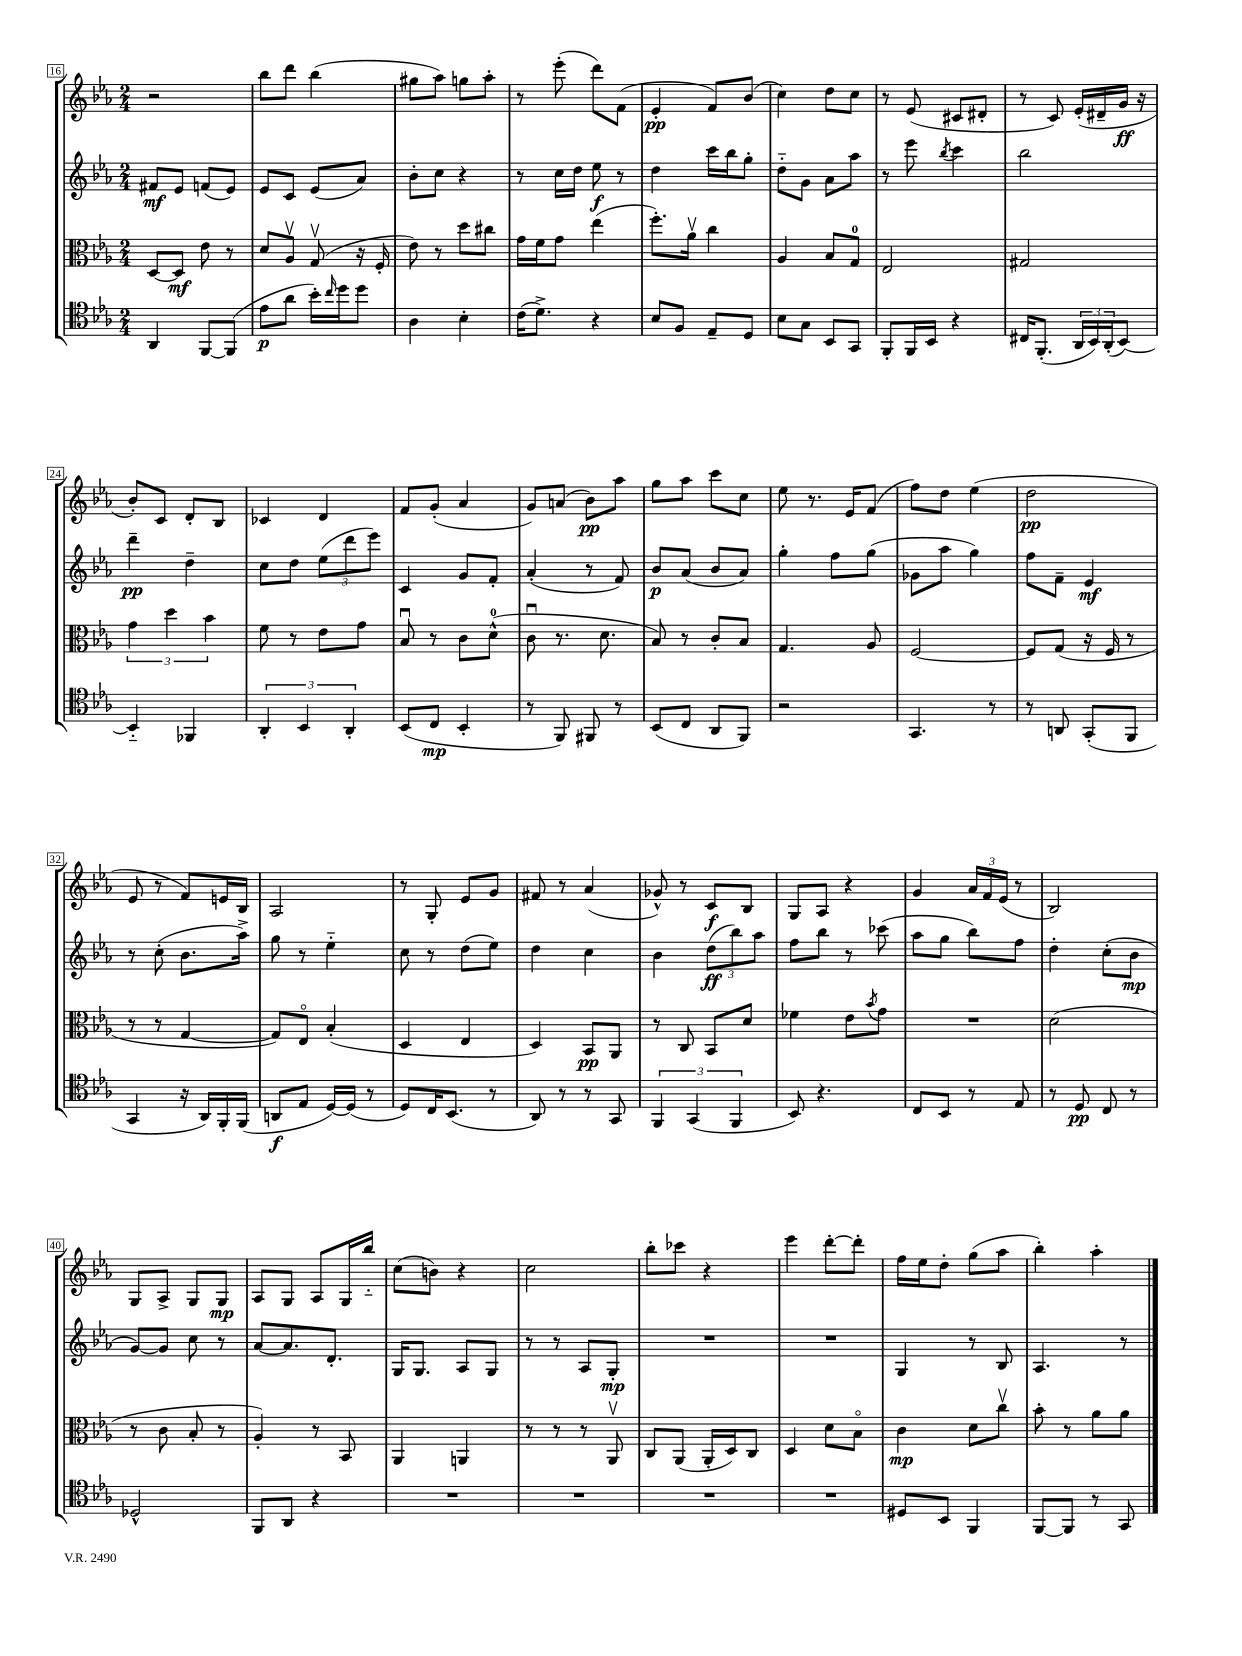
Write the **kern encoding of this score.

**kern	**dynam	**kern	**dynam	**kern	**dynam	**kern	**dynam
*part4	*part4	*part3	*part3	*part2	*part2	*part1	*part1
*staff4	*staff4	*staff3	*staff3	*staff2	*staff2	*staff1	*staff1
*clefC4	*	*clefC3	*	*clefG2	*	*clefG2	*
*k[b-e-a-]	*	*k[b-e-a-]	*	*k[b-e-a-]	*	*k[b-e-a-]	*
*M2/4	*	*M2/4	*	*M2/4	*	*M2/4	*
=16	=16	=16	=16	=16	=16	=16	=16
4AA-/	.	[8D/L	.	8f#X/L	mf	2r	.
.	.	8D/J]	mf	8e-/J	.	.	.
[8FF/L	.	8e-\	.	(8fn/L	.	.	.
(8FF/J]	.	8r	.	8e-/J)	.	.	.
=17	=17	=17	=17	=17	=17	=17	=17
8e-\L	p	8d/L	.	8e-/L	.	8bb-\L	.
8a-\J	.	8A-v/J	.	8c/J	.	8ddd\J	.
16b-'\LL)	.	(8Gv/	.	(8e-/L	.	(4bb-\	.
16qqcc/	.	.	.	.	.	.	.
16dd\J	.	.	.	.	.	.	.
8dd\J	.	16r	.	8a-/J)	.	.	.
.	.	16F'/	.	.	.	.	.
=18	=18	=18	=18	=18	=18	=18	=18
4A-\	.	8e-\)	.	8b-'\L	.	8gg#X\L	.
.	.	8r	.	8cc\J	.	8aa-\J)	.
4B-'\	.	8dd\L	.	4r	.	8ggn\L	.
.	.	8cc#X\J	.	.	.	8aa-'\J	.
=19	=19	=19	=19	=19	=19	=19	=19
(16c\KL	.	16g\LL	.	8r	.	8r	.
8.d^\J)	.	16f\J	.	.	.	.	.
.	.	8g\J	.	16cc\LL	.	(8eee-'\	.
.	.	.	.	16dd\JJ	.	.	.
4r	.	(4ee-\	.	8ee-\	f	8ddd\L)	.
.	.	.	.	8r	.	(8f\J	.
=20	=20	=20	=20	=20	=20	=20	=20
8B-/L	.	8.ff'\L)	.	4dd\	.	4e-'/	pp
8F/J	.	.	.	.	.	.	.
.	.	16a-v\Jk	.	.	.	.	.
8E-~/L	.	4cc\	.	16ccc\LL	.	8f/L)	.
.	.	.	.	16bb-\J	.	.	.
8D/J	.	.	.	8gg'\J	.	(8b-/J	.
=21	=21	=21	=21	=21	=21	=21	=21
8B-\L	.	4A-/	.	8dd\L	.	4cc\)	.
8G\J	.	.	.	8g\J	.	.	.
8BB-/L	.	8B-/L	.	8a-\L	.	8dd\L	.
8GG/J	.	8G/J	.	8aa-\J	.	8cc\J	.
=22	=22	=22	=22	=22	=22	=22	=22
8FF'/L	.	2E-/	.	8r	.	8r	.
16FF/L	.	.	.	8eee-\	.	(8e-/	.
16BB-/JJ	.	.	.	.	.	.	.
.	.	.	.	8qbb-/	.	.	.
4r	.	.	.	4ccc\	.	8c#X/L	.
.	.	.	.	.	.	8d#X'/J	.
=23	=23	=23	=23	=23	=23	=23	=23
16C#X/KL	.	2G#X/	.	2bb-\	.	8r	.
(8.FF'/J	.	.	.	.	.	.	.
.	.	.	.	.	.	8c/)	.
24AA-/LL	.	.	.	.	.	(16e-'/LL	.
24BB-/)	.	.	.	.	.	.	.
.	.	.	.	.	.	16d#X~/	.
(24AA-'/J	.	.	.	.	.	.	.
[8BB-/J)	.	.	.	.	.	16g/JJ	ff
.	.	.	.	.	.	16r	.
!!LO:LB:g=z
=24	=24	=24	=24	=24	=24	=24	=24
4BB-/]	.	6g\	.	4ddd~\	pp	8b-'/L)	.
.	.	.	.	.	.	8c/J	.
.	.	6dd\	.	.	.	.	.
4FF-X/	.	.	.	4dd~\	.	8d'/L	.
.	.	6b-\	.	.	.	.	.
.	.	.	.	.	.	8B-/J	.
=25	=25	=25	=25	=25	=25	=25	=25
6AA-'/	.	8f\	.	8cc\L	.	4c-X/	.
.	.	8r	.	8dd\J	.	.	.
6BB-/	.	.	.	.	.	.	.
.	.	8e-\L	.	(12ee-\L	.	4d/	.
6AA-'/	.	.	.	12ddd\	.	.	.
.	.	8g\J	.	.	.	.	.
.	.	.	.	12eee-\J)	.	.	.
=26	=26	=26	=26	=26	=26	=26	=26
(8BB-/L	.	8B-u/	.	4c/	.	8f/L	.
8C/J	mp	8r	.	.	.	(8g'/J	.
4BB-'/	.	8c\L	.	8g/L	.	4a-/	.
.	.	(8d^^\J	.	8f'/J	.	.	.
=27	=27	=27	=27	=27	=27	=27	=27
8r	.	8cu\	.	(4a-'/	.	8g/L)	.
8FF/)	.	8.r	.	.	.	(8an/J	.
8FF#X/	.	.	.	8r	.	8b-\L)	pp
.	.	8.d\	.	.	.	.	.
8r	.	.	.	8f/)	.	8aa-\J	.
=28	=28	=28	=28	=28	=28	=28	=28
(8BB-/L	.	8B-/)	.	8b-/L	p	8gg\L	.
8C/J	.	8r	.	(8a-/J	.	8aa-\J	.
8AA-/L	.	8c'/L	.	8b-/L	.	8ccc\L	.
8FF/J)	.	8B-/J	.	8a-/J)	.	8cc\J	.
=29	=29	=29	=29	=29	=29	=29	=29
2r	.	4.G/	.	4gg'\	.	8ee-\	.
.	.	.	.	.	.	8.r	.
.	.	.	.	8ff\L	.	.	.
.	.	.	.	.	.	16e-/KL	.
.	.	8A-/	.	(8gg\J	.	(8f/J	.
=30	=30	=30	=30	=30	=30	=30	=30
4.GG/	.	[2F/	.	8g-X\L	.	8ff\L)	.
.	.	.	.	8aa-\J	.	8dd\J	.
.	.	.	.	4gg\)	.	(4ee-\	.
8r	.	.	.	.	.	.	.
=31	=31	=31	=31	=31	=31	=31	=31
8r	.	8F/L]	.	8ff\L	.	2dd\	pp
8AAn/	.	(8G/J	.	8f~\J	.	.	.
(8GG'/L	.	16r	.	4e-/	mf	.	.
.	.	16F/	.	.	.	.	.
8FF/J	.	8r	.	.	.	.	.
!!LO:LB:g=z
=32	=32	=32	=32	=32	=32	=32	=32
4GG/	.	8r	.	8r	.	8e-/	.
.	.	8r	.	(8cc'\	.	8r	.
16r	.	[4G/	.	8.b-\L	.	8f/L)	.
16AA-/LL)	.	.	.	.	.	.	.
16FF'/	.	.	.	.	.	16en/L	.
(16FF/JJ	.	.	.	16aa-^\Jk)	.	16B-/JJ	.
=33	=33	=33	=33	=33	=33	=33	=33
8AAn/L	f	8G/L])	.	8gg\	.	2A-/	.
8E-/J	.	8E-/J	.	8r	.	.	.
[16D/LL)	.	(4B-'/	.	4ee-\	.	.	.
(16D/JJ]	.	.	.	.	.	.	.
8r	.	.	.	.	.	.	.
=34	=34	=34	=34	=34	=34	=34	=34
8D/L)	.	4D/	.	8cc\	.	8r	.
16C/K	.	.	.	8r	.	8G'/	.
(8.BB-/J	.	.	.	.	.	.	.
.	.	4E-/	.	(8dd\L	.	8e-/L	.
8r	.	.	.	8ee-\J)	.	8g/J	.
=35	=35	=35	=35	=35	=35	=35	=35
8AA-/)	.	4D/)	.	4dd\	.	8f#X/	.
8r	.	.	.	.	.	8r	.
8r	.	8BB-/L	pp	4cc\	.	(4a-/	.
8GG/	.	8AA-/J	.	.	.	.	.
=36	=36	=36	=36	=36	=36	=36	=36
6FF/	.	8r	.	4b-\	.	8g-X^^/)	.
.	.	8C/	.	.	.	8r	.
(6GG/	.	.	.	.	.	.	.
.	.	8BB-/L	.	(12dd\L	ff	8c/L	f
6FF/	.	.	.	12bb-\)	.	.	.
.	.	8d/J	.	.	.	8B-/J	.
.	.	.	.	12aa-\J	.	.	.
=37	=37	=37	=37	=37	=37	=37	=37
8BB-/)	.	4f-X\	.	8ff\L	.	8G/L	.
4.r	.	.	.	8bb-\J	.	8A-/J	.
.	.	8e-\L	.	8r	.	4r	.
.	.	8qb-/	.	.	.	.	.
.	.	8g\J	.	(8ccc-X\	.	.	.
=38	=38	=38	=38	=38	=38	=38	=38
8C/L	.	2r	.	8aa-\L	.	4g/	.
8BB-/J	.	.	.	8gg\J	.	.	.
8r	.	.	.	8bb-\L)	.	24a-/LL	.
.	.	.	.	.	.	24f/	.
.	.	.	.	.	.	(24e-/JJ	.
8E-/	.	.	.	8ff\J	.	8r	.
=39	=39	=39	=39	=39	=39	=39	=39
8r	.	(2d\	.	4dd'\	.	2B-/)	.
8D/	pp	.	.	.	.	.	.
8C/	.	.	.	(8cc'\L	.	.	.
8r	.	.	.	8b-\J	mp	.	.
!!LO:LB:g=z
=40	=40	=40	=40	=40	=40	=40	=40
2D-X^^/	.	8r	.	[8g/L)	.	8G/L	.
.	.	8c\	.	8g/J]	.	8A-^/J	.
.	.	8B-'/	.	8cc\	.	8G/L	.
.	.	8r	.	8r	.	8G/J	mp
=41	=41	=41	=41	=41	=41	=41	=41
8FF/L	.	4A-'/)	.	[8a-/L	.	8A-/L	.
8AA-/J	.	.	.	8.a-/]	.	8G/J	.
4r	.	8r	.	.	.	8A-/L	.
.	.	.	.	8.d'/J	.	.	.
.	.	8BB-/	.	.	.	16G/L	.
.	.	.	.	.	.	16bb-/JJ	.
=42	=42	=42	=42	=42	=42	=42	=42
2r	.	4AA-/	.	16G/KL	.	(8cc\L	.
.	.	.	.	8.G/J	.	.	.
.	.	.	.	.	.	8bn\J)	.
.	.	4AAn/	.	8A-/L	.	4r	.
.	.	.	.	8G/J	.	.	.
=43	=43	=43	=43	=43	=43	=43	=43
2r	.	8r	.	8r	.	2cc\	.
.	.	8r	.	8r	.	.	.
.	.	8r	.	8A-/L	.	.	.
.	.	8AA-v/	.	8G'/J	mp	.	.
=44	=44	=44	=44	=44	=44	=44	=44
2r	.	8C/L	.	2r	.	8bb-'\L	.
.	.	(8AA-/J	.	.	.	8ccc-X\J	.
.	.	16AA-'/LL	.	.	.	4r	.
.	.	16D/J)	.	.	.	.	.
.	.	8C/J	.	.	.	.	.
=45	=45	=45	=45	=45	=45	=45	=45
2r	.	4D/	.	2r	.	4eee-\	.
.	.	8d\L	.	.	.	[8ddd'\L	.
.	.	8B-\J	.	.	.	8ddd'\J]	.
=46	=46	=46	=46	=46	=46	=46	=46
8D#X/L	.	4c\	mp	4G/	.	16ff\LL	.
.	.	.	.	.	.	16ee-\J	.
8BB-/J	.	.	.	.	.	8dd'\J	.
4FF/	.	8d\L	.	8r	.	(8gg\L	.
.	.	8ccv\J	.	8B-/	.	8aa-\J	.
=47	=47	=47	=47	=47	=47	=47	=47
[8FF/L	.	8b-'\	.	4.A-/	.	4bb-'\)	.
8FF/J]	.	8r	.	.	.	.	.
8r	.	8a-\L	.	.	.	4aa-'\	.
8GG/	.	8a-\J	.	8r	.	.	.
==	==	==	==	==	==	==	==
*-	*-	*-	*-	*-	*-	*-	*-
